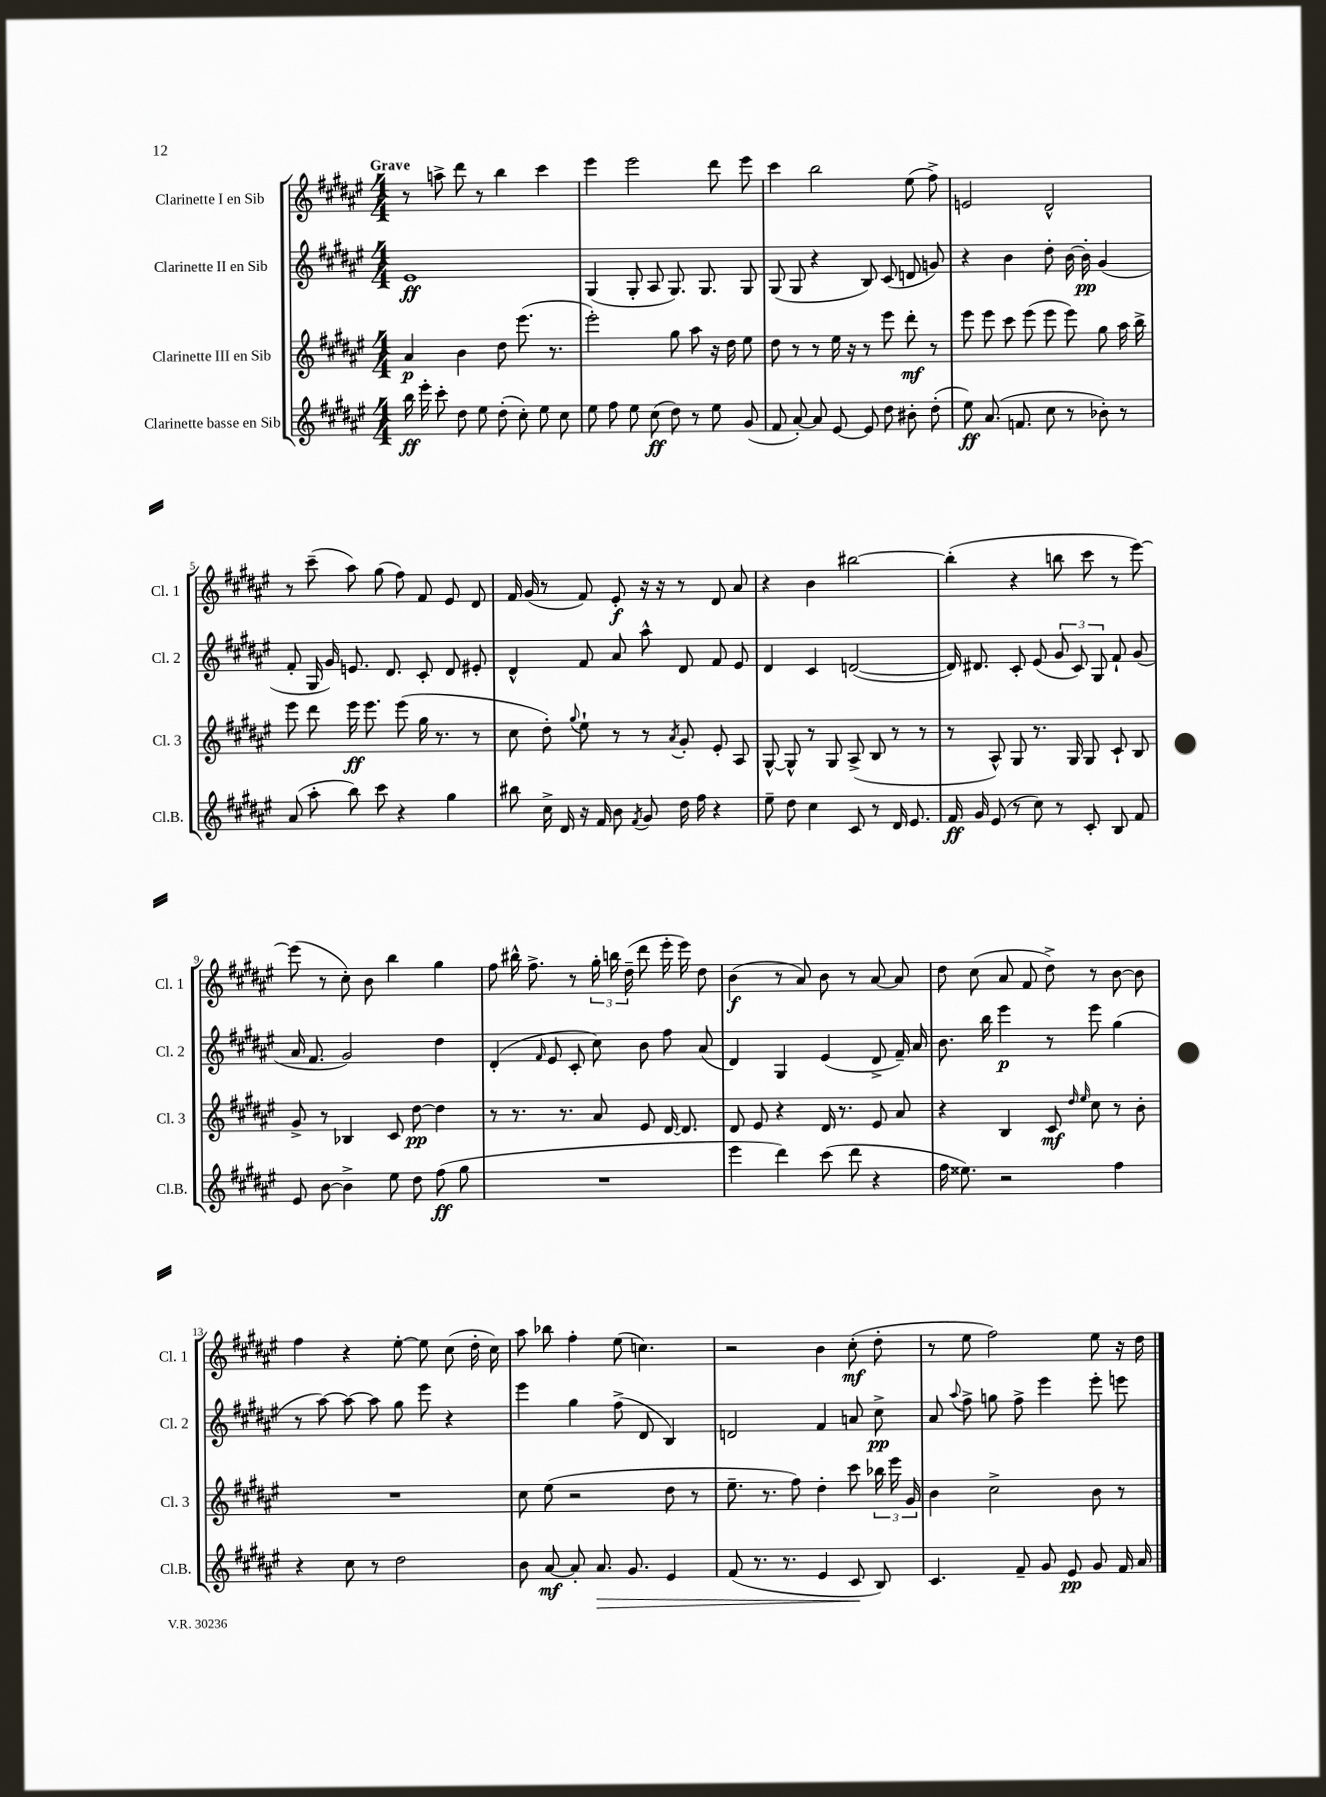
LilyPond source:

<<
\new StaffGroup <<
\new Staff = "s0" \with { instrumentName = "Clarinette I en Sib" shortInstrumentName = "Cl. 1" } {
    \clef treble \key fis \major \numericTimeSignature \time 4/4 \tempo "Grave"
    \autoBeamOff r8 a''8-> dis'''8 r8 b''4 cis'''4 |
    eis'''4 eis'''2 dis'''8 eis'''8 |
    cis'''4 b''2 eis''8( fis''8->) |
    e'2 dis'2-^ |
    r8 cis'''8--( ais''8) gis''8( fis''8) fis'8 eis'8 dis'8 |
    fis'16 gis'16( r8 fis'8) eis'8-.\f r16 r16 r8 dis'8 ais'8 |
    r4 b'4 bis''2~ |
    bis''4-.( r4 b''8 cis'''8 r8 eis'''8~) |
    eis'''8( r8 cis''8-.) b'8 b''4 gis''4 |
    fis''8 bis''16-^ fis''8.-> r8 \tuplet 3/2 { gis''16-. b''16 dis''16--( } dis'''8 eis'''16-. eis'''16) dis''8 |
    b'4\f( r8 ais'8) b'8 r8 ais'8~ ais'8 |
    dis''8 cis''8( ais'8 fis'8 dis''8->) r8 b'8~ b'8 |
    fis''4 r4 eis''8~-. eis''8 cis''8( dis''16-. cis''16) |
    ais''8 bes''8 fis''4-. eis''8( c''4.) |
    r2 b'4 cis''8-.\mf( dis''8-. |
    r8 eis''8 fis''2) eis''8 r16 dis''16 \bar "|." |
}
\new Staff = "s1" \with { instrumentName = "Clarinette II en Sib" shortInstrumentName = "Cl. 2" } {
    \clef treble \key fis \major \numericTimeSignature \time 4/4
    \autoBeamOff eis'1\ff |
    gis4( gis8-. ais8 gis8.) gis8. gis8 |
    gis8( gis8 r4 b8) cis'8( d'8 g'8) |
    r4 b'4 dis''8-. b'16~ b'16-.\pp gis'4( |
    fis'8-. gis16 gis'16) e'8. dis'8. cis'8-. dis'8 eis'8-. |
    dis'4-^ fis'8 ais'8 ais''8-^ dis'8 fis'8 eis'8 |
    dis'4 cis'4 d'2~( |
    d'16) dis'8. cis'8-. eis'8( \tuplet 3/2 { gis'8 cis'8) gis8 } fis'8-! gis'8( |
    ais'16 fis'8. gis'2) dis''4 |
    dis'4-.( \grace { fis'16 } eis'8 cis'8-. cis''8) b'8 fis''8 ais'8( |
    dis'4) gis4 eis'4( dis'8-> fis'16--) ais'16 |
    b'8. b''16 eis'''4\p r8 eis'''8 gis''4( |
    r8 ais''8~) ais''8~ ais''8 gis''8 eis'''8 r4 |
    eis'''4 gis''4 fis''8->( dis'8 b4) |
    d'2 fis'4 a'8 cis''8->\pp |
    ais'8 \appoggiatura { ais''8 } fis''8-> g''8 fis''8-> eis'''4 eis'''8-. e'''8 \bar "|." |
}
\new Staff = "s2" \with { instrumentName = "Clarinette III en Sib" shortInstrumentName = "Cl. 3" } {
    \clef treble \key fis \major \numericTimeSignature \time 4/4
    \autoBeamOff ais'4\p b'4 dis''8 eis'''8.( r8. |
    eis'''2-.) gis''8 ais''8 r16 dis''16 eis''8 |
    dis''8 r8 r8 eis''16 r16 r8 eis'''8 dis'''8-.\mf r8 |
    eis'''8 eis'''8 cis'''8 eis'''8( eis'''8 eis'''8) gis''8 ais''16 b''16-> |
    eis'''8 dis'''8 eis'''16\ff eis'''8. eis'''8( gis''16 r8. r8 |
    cis''8 dis''8-.) \appoggiatura { gis''8 } eis''8-! r8 r8 \acciaccatura { ais'8 } gis'8-. eis'8-. ais8 |
    gis8~-^ gis8-^ r8 gis8 ais8->( b8 r8 r8 |
    r8 ais8-^) gis8 r8. gis16 gis8 cis'8-! b8 |
    gis'8-> r8 bes4 cis'8 dis''8~\pp dis''4 |
    r8 r8. r8. ais'8 eis'8 dis'16~ dis'8. |
    dis'8 eis'8 r4 dis'16 r8. eis'8 ais'8 |
    r4 b4 cis'8\mf \grace { dis''16 eis''16 } cis''8 r8 b'8-. |
    R1 |
    cis''8 eis''8( r2 dis''8 r8 |
    eis''8.-- r8. fis''8) dis''4-. cis'''8 \tuplet 3/2 { bes''16 eis'''16 gis'16 } |
    b'4 cis''2-> b'8 r8 \bar "|." |
}
\new Staff = "s3" \with { instrumentName = "Clarinette basse en Sib" shortInstrumentName = "Cl.B." } {
    \clef treble \key fis \major \numericTimeSignature \time 4/4
    \autoBeamOff b''16\ff eis'''16-. cis'''8-. dis''8 eis''8 dis''8-.( cis''8-.) eis''8 cis''8 |
    eis''8 fis''8 eis''8 cis''8\ff( dis''8) r8 eis''8 gis'8( |
    fis'8 ais'8~-.) ais'8 eis'8~ eis'8 dis''8 bis'8-. dis''8-.( |
    eis''8\ff) ais'8.( f'8. cis''8 r8 bes'8-.) r8 |
    ais'8( ais''8-. b''8) cis'''8 r4 gis''4 |
    bis''8 cis''16-> dis'16 r16 fis'16 b'8 \acciaccatura { fis'8 } gis'8 dis''16 fis''16 r4 |
    eis''8-- dis''8 cis''4 cis'8 r8 dis'16 eis'8. |
    fis'16\ff gis'16 eis'8( r8 cis''8) r8 cis'8-. b8 fis'8 |
    eis'8 b'8~ b'4-> eis''8 dis''8 fis''8\ff( gis''8 |
    R1 |
    eis'''4 dis'''4) cis'''8( dis'''8 r4 |
    fis''16 eisis''8.) r2 fis''4 |
    r4 cis''8 r8 dis''2 |
    b'8 ais'8~\mf ais'8-. ais'8.\> gis'8. eis'4 |
    fis'8( r8. r8. eis'4 cis'8\! b8) |
    cis'4. fis'8-- gis'8 eis'8\pp gis'8 fis'16 ais'16 \bar "|." |
}
>>
>>
